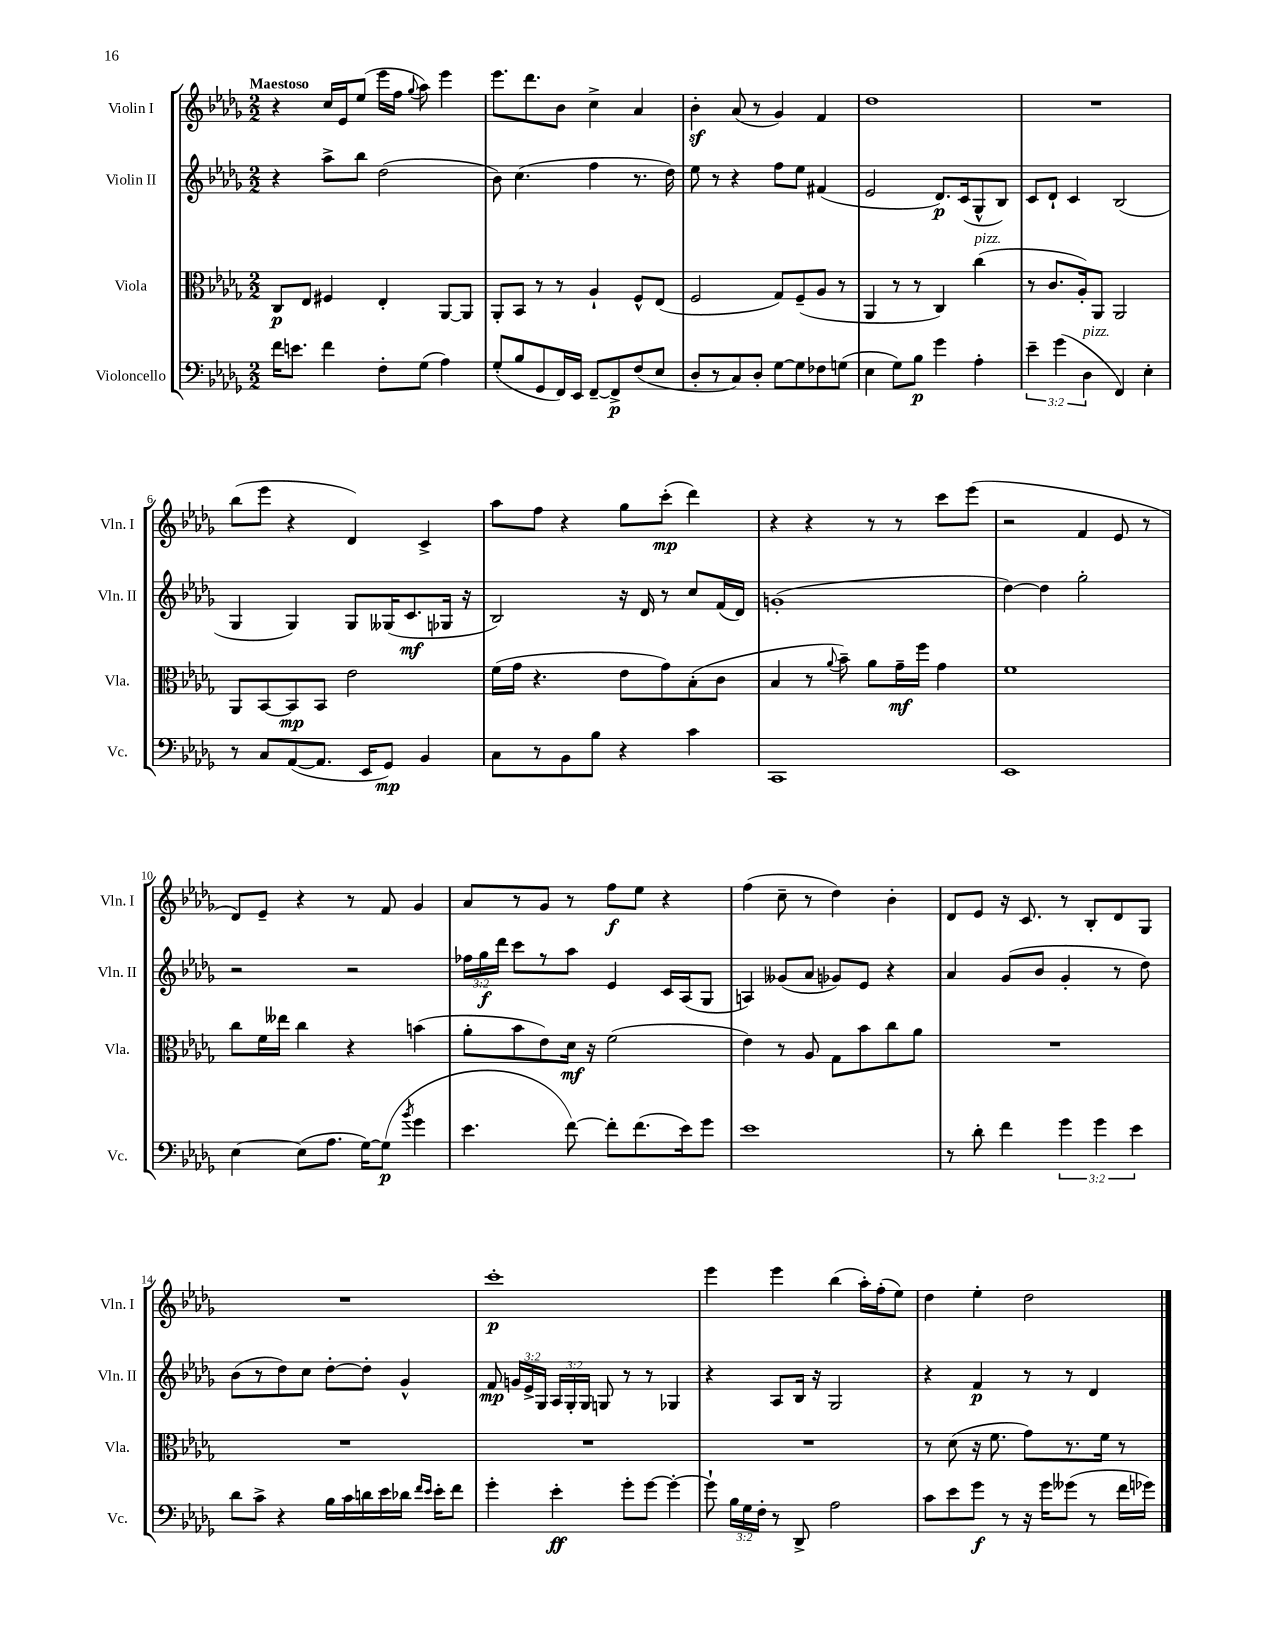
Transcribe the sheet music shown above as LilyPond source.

<<
\new StaffGroup <<
\new Staff = "s0" \with { instrumentName = "Violin I" shortInstrumentName = "Vln. I" } {
    \clef treble \key des \major \numericTimeSignature \time 2/2 \tempo "Maestoso"
    \autoBeamOff r4 c''16[ ees'16 ees''8]( ees'''16[ f''16] \appoggiatura { ges''8 } aes''8) ees'''4 |
    ees'''8.[ des'''8. bes'8] c''4-> aes'4 |
    bes'4-.\sf aes'8( r8 ges'4) f'4 |
    des''1 |
    R1 |
    bes''8[( ees'''8] r4 des'4) c'4-> |
    aes''8[ f''8] r4 ges''8[ c'''8]-.\mp( des'''4) |
    r4 r4 r8 r8 c'''8[ ees'''8]( |
    r2 f'4 ees'8 r8 |
    des'8[) ees'8]-- r4 r8 f'8 ges'4 |
    aes'8[ r8 ges'8] r8 f''8[\f ees''8] r4 |
    f''4( c''8-- r8 des''4) bes'4-. |
    des'8[ ees'8] r16 c'8. r8 bes8[-. des'8 ges8] |
    R1 |
    c'''1-.\p |
    ees'''4 ees'''4 bes''4( aes''16[-.) f''16-.( ees''8]) |
    des''4 ees''4-. des''2 \bar "|." |
}
\new Staff = "s1" \with { instrumentName = "Violin II" shortInstrumentName = "Vln. II" } {
    \clef treble \key des \major \numericTimeSignature \time 2/2 \override Staff.TupletNumber.text = #tuplet-number::calc-fraction-text
    \autoBeamOff r4 aes''8[-> bes''8] des''2( |
    bes'8) c''4.( f''4 r8. des''16) |
    ees''8 r8 r4 f''8[ ees''8] fis'4( |
    ees'2 des'8.[\p) c'16( ges8-^ bes8]) |
    c'8[ des'8]-! c'4 bes2( |
    ges4 ges4) ges8[ geses16( c'8.\mf ges16] r16 |
    bes2) r16 des'16 r8 c''8[ f'16( des'16]) |
    g'1-.( |
    des''4~) des''4 ges''2-. |
    r2 r2 |
    \tuplet 3/2 { fes''16[ ges''16\f des'''16] } c'''8[ r8 aes''8] ees'4 c'16[ aes16( ges8] |
    a4) geses'8[( aes'8] ges'8[) ees'8] r4 |
    aes'4 ges'8[( bes'8] ges'4-. r8 des''8) |
    bes'8[( r8 des''8) c''8] des''8[~-. des''8]-. ges'4-^ |
    f'8\mp \tuplet 3/2 { g'16[ ees'16-> ges16] } \tuplet 3/2 { aes16[ ges16-. ges16] } g8 r8 r8 ges4 |
    r4 aes8[ bes16] r16 ges2 |
    r4 f'4\p r8 r8 des'4 \bar "|." |
}
\new Staff = "s2" \with { instrumentName = "Viola" shortInstrumentName = "Vla." } {
    \clef alto \key des \major \numericTimeSignature \time 2/2
    \autoBeamOff c8[\p ees8] fis4 ees4-. aes,8[~ aes,8] |
    aes,8[-. bes,8] r8 r8 aes4-! f8[-^ ees8]( |
    f2 ges8[) f8--( aes8] r8 |
    aes,4 r8 r8 c4) c''4^\markup { \italic "pizz." }( |
    r8 c'8.[ aes16-.) aes,8] aes,2 |
    aes,8[ bes,8~ bes,8\mp bes,8] ees'2 |
    f'16[( ges'16] r4. ees'8[ ges'8) bes8-.( c'8] |
    bes4 r8 \appoggiatura { aes'8 } bes'8--) aes'8[ ges'16--\mf f''16] ges'4 |
    f'1 |
    c''8[ f'16 eeses''16] c''4 r4 b'4( |
    aes'8[-. bes'8 ees'8) des'16]\mf r16 f'2( |
    ees'4) r8 aes8 ges8[ bes'8 c''8 aes'8] |
    R1 |
    R1 |
    R1 |
    R1 |
    r8 des'8( r16 f'8. ges'8[) r8. f'16] r8 \bar "|." |
}
\new Staff = "s3" \with { instrumentName = "Violoncello" shortInstrumentName = "Vc." } {
    \clef bass \key des \major \numericTimeSignature \time 2/2 \override Staff.TupletNumber.text = #tuplet-number::calc-fraction-text
    \autoBeamOff f'16[ e'8.] f'4 f8[-. ges8]( aes4) |
    ges8[-.( bes8 ges,8 f,16) ees,16] f,8[~-- f,8->\p f8( ees8] |
    des8[-. r8 c8) des8]-. ges8[~ ges8 fes8 g8]( |
    ees4 ges8[) bes8]\p ges'4 aes4-. |
    \tuplet 3/2 { ees'4-- ges'4( des4^\markup { \italic "pizz." } } f,4) ees4-. |
    r8 c8[ aes,8~( aes,8.] ees,16[ ges,8]\mp) bes,4 |
    c8[ r8 bes,8 bes8] r4 c'4 |
    c,1 |
    ees,1 |
    ees4~ ees8[( aes8.] ges16[~) ges8]\p( \acciaccatura { bes'8 } ges'4 |
    ees'4. f'8~) f'8[-. f'8.( ees'16) ges'8] |
    ees'1 |
    r8 des'8-. f'4 \tuplet 3/2 { ges'4 ges'4 ees'4 } |
    des'8[ c'8]-> r4 bes16[ c'16 d'16 ees'16 des'16] \grace { f'16[ ees'16] } ees'16[-. f'8] |
    ges'4-. ees'4-.\ff ges'8[-. ges'8]~ ges'4~-. |
    ges'8-! \tuplet 3/2 { bes16[ ges16 f16]-. } r8 des,8-> aes2 |
    c'8[ ees'8 ges'8]\f r8 r16 ges'16[ geses'8]( r8 f'16[ ges'16]) \bar "|." |
}
>>
>>
